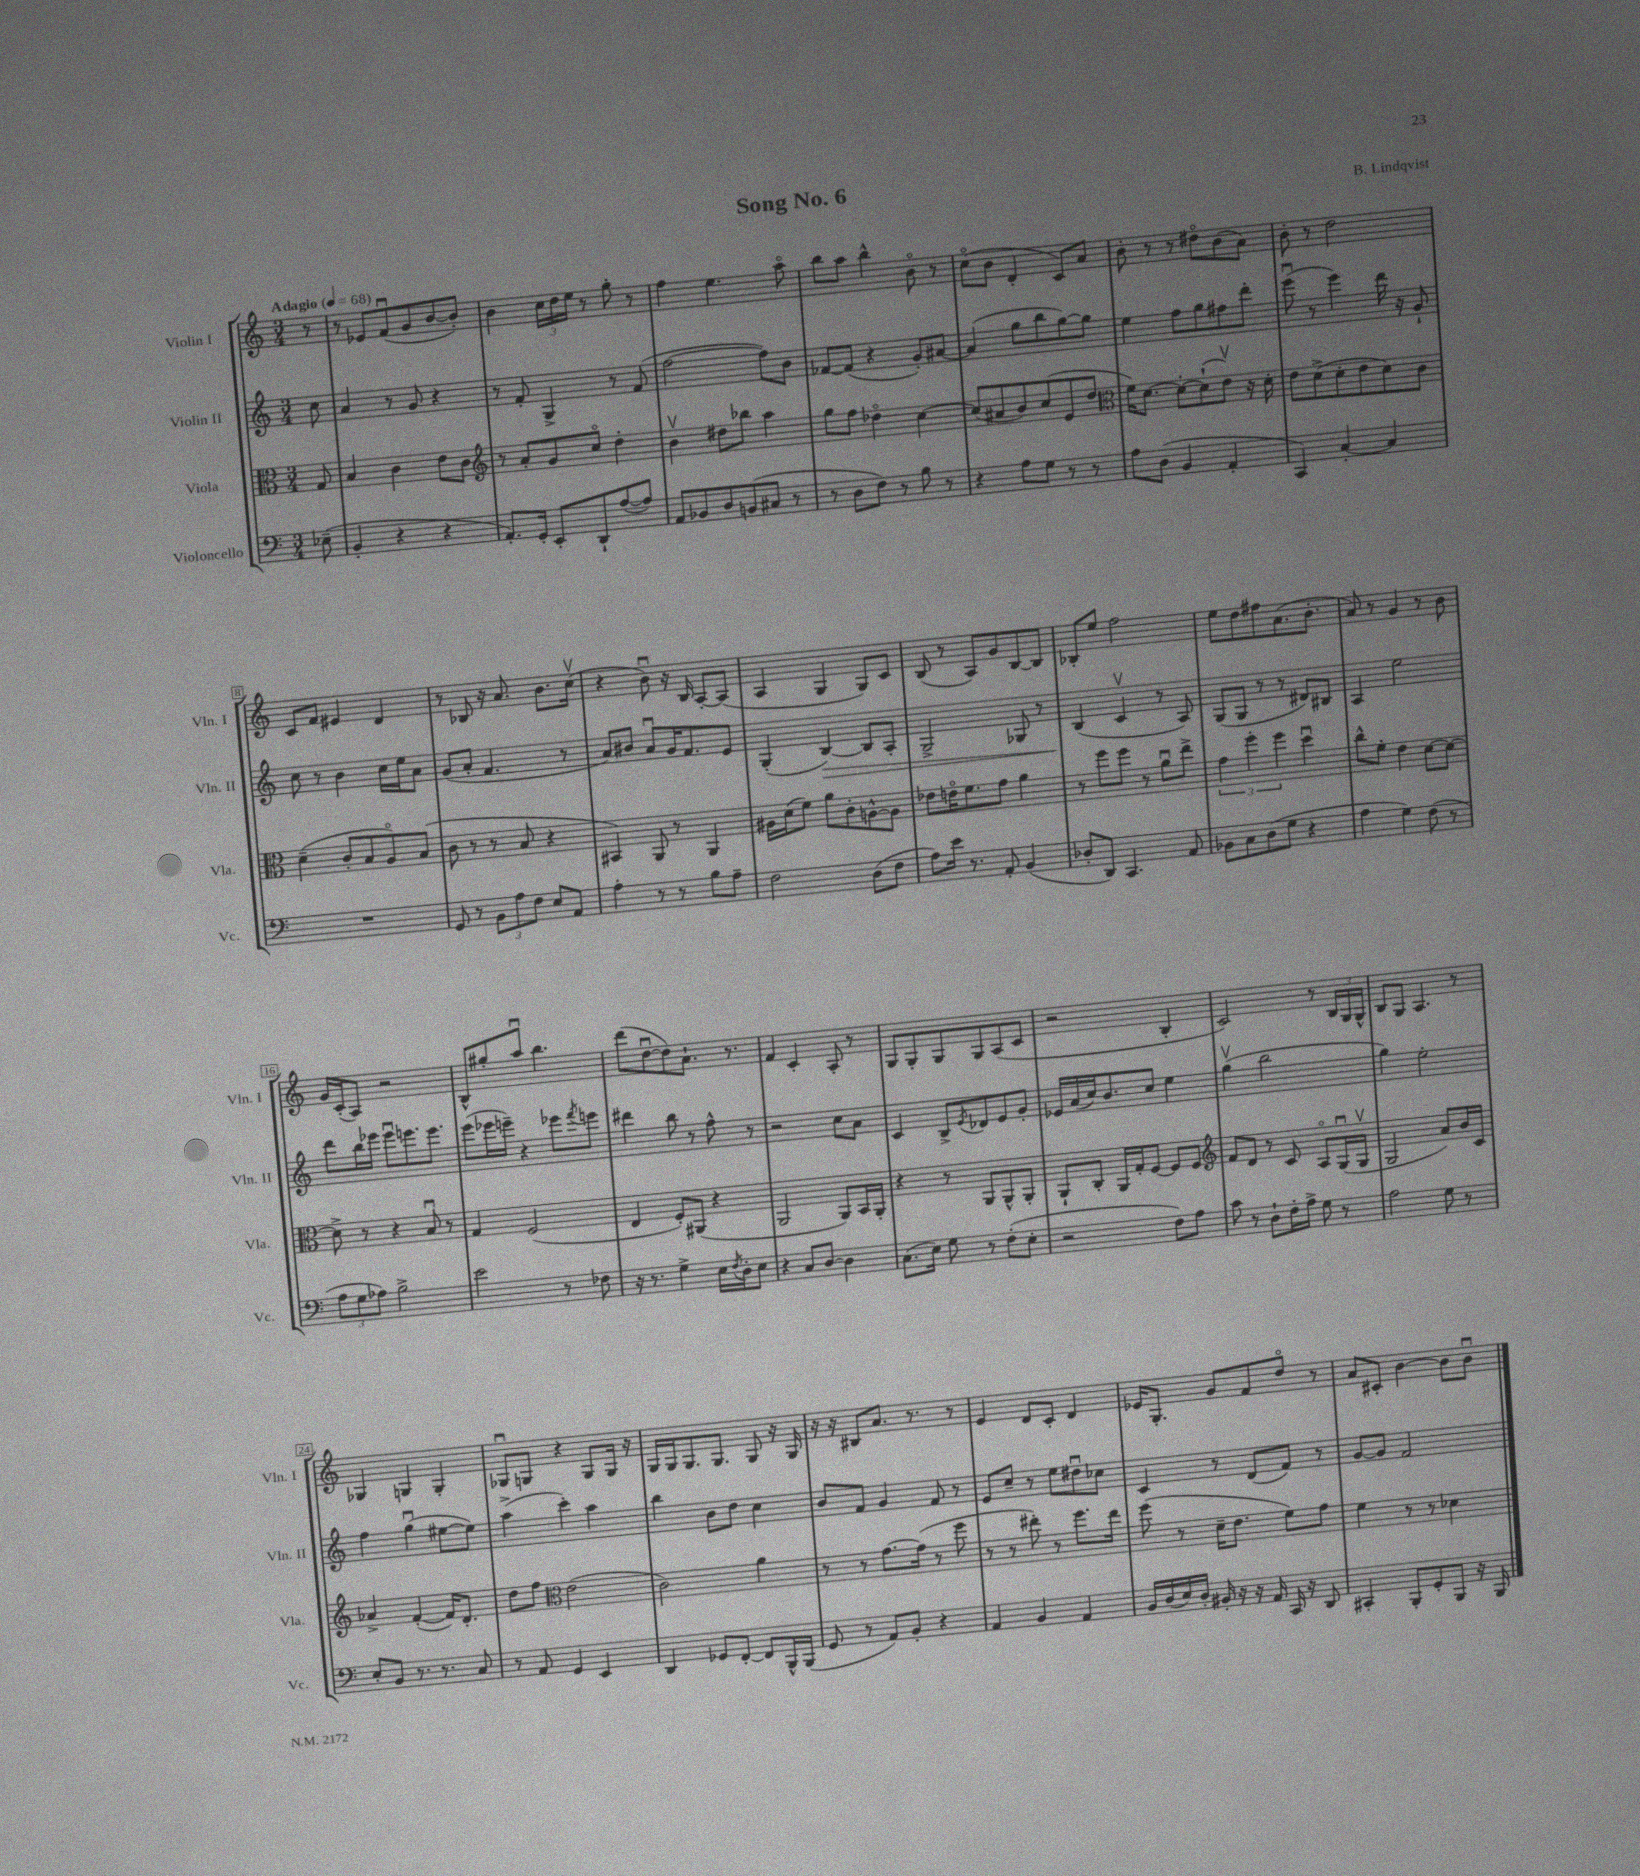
\header { title = "Song No. 6" composer = "B. Lindqvist" }
<<
\new StaffGroup <<
\new Staff = "s0" \with { instrumentName = "Violin I" shortInstrumentName = "Vln. I" } {
    \clef treble \key c \major \numericTimeSignature \time 3/4 \partial 8 \tempo "Adagio" 4 = 68
    r8 |
    r8 ees'8 f'8\downbow( g'8 b'8~ b'8-.) |
    b'4 \tuplet 3/2 { c''16 d''16 e''16 } r8 g''8-. r8 |
    f''4 e''4. a''8\flageolet |
    b''8 a''8 b''4-^ b'8\flageolet r8 |
    c''8\flageolet( b'8 d'4-. c'8) a'8 |
    b'8-. r8 r8 dis''8\flageolet b'8( a'8) |
    b'8-. r8 d''2 |
    c'8 f'8 eis'4 d'4 |
    r8 bes8 r16 a'8. b'8. c''16\upbow( |
    r4 b'8\downbow) r16 b16 a8~-. a8( |
    a4 g4 g8) c'8 |
    b8( r8 a8) g'8 b8~ b8 |
    bes8-. e''8 f''2 |
    e''8 d''8 fis''8 a'8.( b'8.-. |
    a'8) r8 g'4 r8 b'8 |
    g'16 c'16-.( a8) r2 |
    b8-^ gis''8-. a''8\downbow b''4. |
    d'''8( d''8~\downbow d''8) a'8.-! r8. |
    f'4 c'4-. a8-. r8 |
    g8 g8-. g8 g8 a8( c'8 |
    r2 b4-. |
    c'2) r8 \tuplet 3/2 { b16 g16 g16-^ } |
    b8 g8 a4. r8 |
    ges4 g4 g4-. |
    ges8\downbow g8 r4 g8 g16 r16 |
    g16 g16 g8. g8. g8 r16 g16 |
    r16 r16 bis8 a'8. r8. r8 |
    e'4 d'8 c'8-. d'4 |
    ees'16 g8.-. g'8 f'8 d''8\flageolet r8 |
    a'8 cis'8-. b'4~ b'8 b'8\downbow \bar "|." |
}
\new Staff = "s1" \with { instrumentName = "Violin II" shortInstrumentName = "Vln. II" } {
    \clef treble \key c \major \numericTimeSignature \time 3/4 \partial 8
    c''8 |
    a'4 r8 g'8 r4 |
    r8 f'8-. g4-> r8 f'8( |
    f''2~ f''8) b'8 |
    fes'8~ fes'8( r4 g'8-.) ais'8~ |
    ais'4( g''8 b''8 g''8~) g''8 |
    e''4 f''8 g''8 fis''8 d'''8-. |
    e'''8\downbow( r8 e'''4) d'''16 r16 g'8-! |
    c''8 r8 b'4 c''16 e''16 a'8 |
    g'8( a'8-. f'4. r8 |
    a'8) bis'8 a'8\downbow g'16 f'8. e'8 |
    g4-.( b4~\>) b8 a8-. |
    g2-> ges8 r8 |
    b4\!( c'4\upbow r8 a8) |
    g8( g8 r8 r8 dis'8) bis8 |
    a4 e''2 |
    d'''8 b''16 ees'''16 ees'''8\downbow e'''8. e'''8. |
    e'''8( ees'''16 e'''16--) r4 ees'''8 \acciaccatura { f'''8 } e'''8 |
    dis'''4 b''8 r8 f''8-^ r8 |
    r2 c''8 a'8 |
    c'4 b8-> \acciaccatura { e'8 } des'8 e'8 g'8-. |
    ees'16 a'16( c''16) b'8. c''8 e''4 |
    g''4\upbow( b''2 |
    g''4) e''2-. |
    f''4 g''4\downbow( eis''8~ eis''8) |
    a''4->( c'''4-.) a''4 |
    b''4 b'8 d''8 c''4 |
    b'8 f'8 g'4 f'8 r8 |
    e'8 c''8-- r8 e''8 dis''8\downbow ces''8 |
    c'4 r8 d'8( f'8) r8 |
    g'8~ g'8 f'2 \bar "|." |
}
\new Staff = "s2" \with { instrumentName = "Viola" shortInstrumentName = "Vla." } {
    \clef alto \key c \major \numericTimeSignature \time 3/4 \partial 8
    g8 |
    b4 c'4 e'8 c'8 |
    \clef treble r8 a'8-. g'8 c''8\flageolet d''4-. |
    b'4\upbow dis''8 bes''8 a''4 |
    g''8 f''8 des''4\flageolet c''4~ |
    c''8( ais'8 b'8) c''8( e'8 d''8 |
    \clef alto f'16) d'8.~ d'8~-. d'8-!( e'8\upbow) r16 d'16-. |
    e'8 d'8->( d'8-. e'8 d'8) c'8 |
    d'4--( c'8-. b8 a8\flageolet) b8( |
    c'8 r8 r8 b8 r4 |
    bis,4) a,8 r8 a,4 |
    ais16 d'16( f'8) a'8 c'8-. a8~-^ a8 |
    ees'8 e'16\flageolet f'8. g'8 a'4 |
    r8 f''8 f''8 r8 a'8\downbow e''8-> |
    \tuplet 3/2 { g'4 f''4-. f''4 } d''4\downbow |
    c''8-^ f'8-. e'4 d'8~ d'8~ |
    d'8-> r8 r4 b8\downbow r8 |
    g4 f2( |
    e4 f8-.) ais,8( r4 |
    a,2 a,8) b,16 a,16-. |
    r4 r8 a,8 a,8-^ a,8-. |
    a,8-! c8-. a,16 g16-. f8~ f8 f8 |
    \clef treble f'8 d'8 r8 c'8 a8\flageolet g16\downbow( g16\upbow |
    g2 a'8) b'16 c'16 |
    aes'4-> f'4~-.( f'16) d'8.-. |
    d''8 f''8 \clef alto e'2( |
    c'2) a'4 |
    r8 r8 g'8.~ g'16( r8 f''8 |
    r8 r8 eis''8-.) r8 f''8. eis''16 |
    f''8( r8 d'16-- e'8. f'8) g'8 |
    f'4 r8 r8 des'4 \bar "|." |
}
\new Staff = "s3" \with { instrumentName = "Violoncello" shortInstrumentName = "Vc." } {
    \clef bass \key c \major \numericTimeSignature \time 3/4 \partial 8
    ees8--( |
    b,4-. r4 r4 |
    a,8.-.) g,16-. e,8-. d,8-! a8~( a8) |
    a,8 bes,8 d8 b,8( cis8 r8 |
    r8 d8 f8) r8 b8 r8 |
    r4 a8 g8 r8 r8 |
    a8 d8( b,4 a,4-. |
    c,4) c4~-. c4 |
    R2. |
    g,8 r8 \tuplet 3/2 { b,8 a8 f8 } e8 a,8 |
    a4-. r8 r8 b8 a8-- |
    f2 d8( f8 |
    a8) e'16 r8. a,8-. b,4( |
    des8-. d,8) c,4. a,8 |
    bes,8 c8 d8( g8 r4 |
    a4 g4) f8( r8 |
    \tuplet 3/2 { a8 g8 aes8) } b2-> |
    e'2 r8 fes8 |
    r16 r8. g4-> e16 \acciaccatura { f8 } d16-. e8 |
    r4 c8 d8~ d4 |
    c8.( e16) g8 r8 f8-.( e8-. |
    r2 f8) a8 |
    c'8 r8 d8-! f16-. a16-> g8 r8 |
    a2 g8 r8 |
    e8-. b,8 r8. r8. c8 |
    r8 a,8 g,4 e,4 |
    d,4 ges,8 f,8~-. f,8 b,,16-^ b,,16( |
    g,8 r8 a,8) b,8-. r4 |
    a,4 b,4 a,4 |
    b,16 d16( e16) d16-. bis,16-. r16 r16 a,16 c,16 r16 d,8 |
    cis,4-. b,,8-. g,8-. b,,8 r16 b,,16 \bar "|." |
}
>>
>>
\layout { \context { \Score \override BarNumber.stencil = #(make-stencil-boxer 0.1 0.3 ly:text-interface::print) } }
